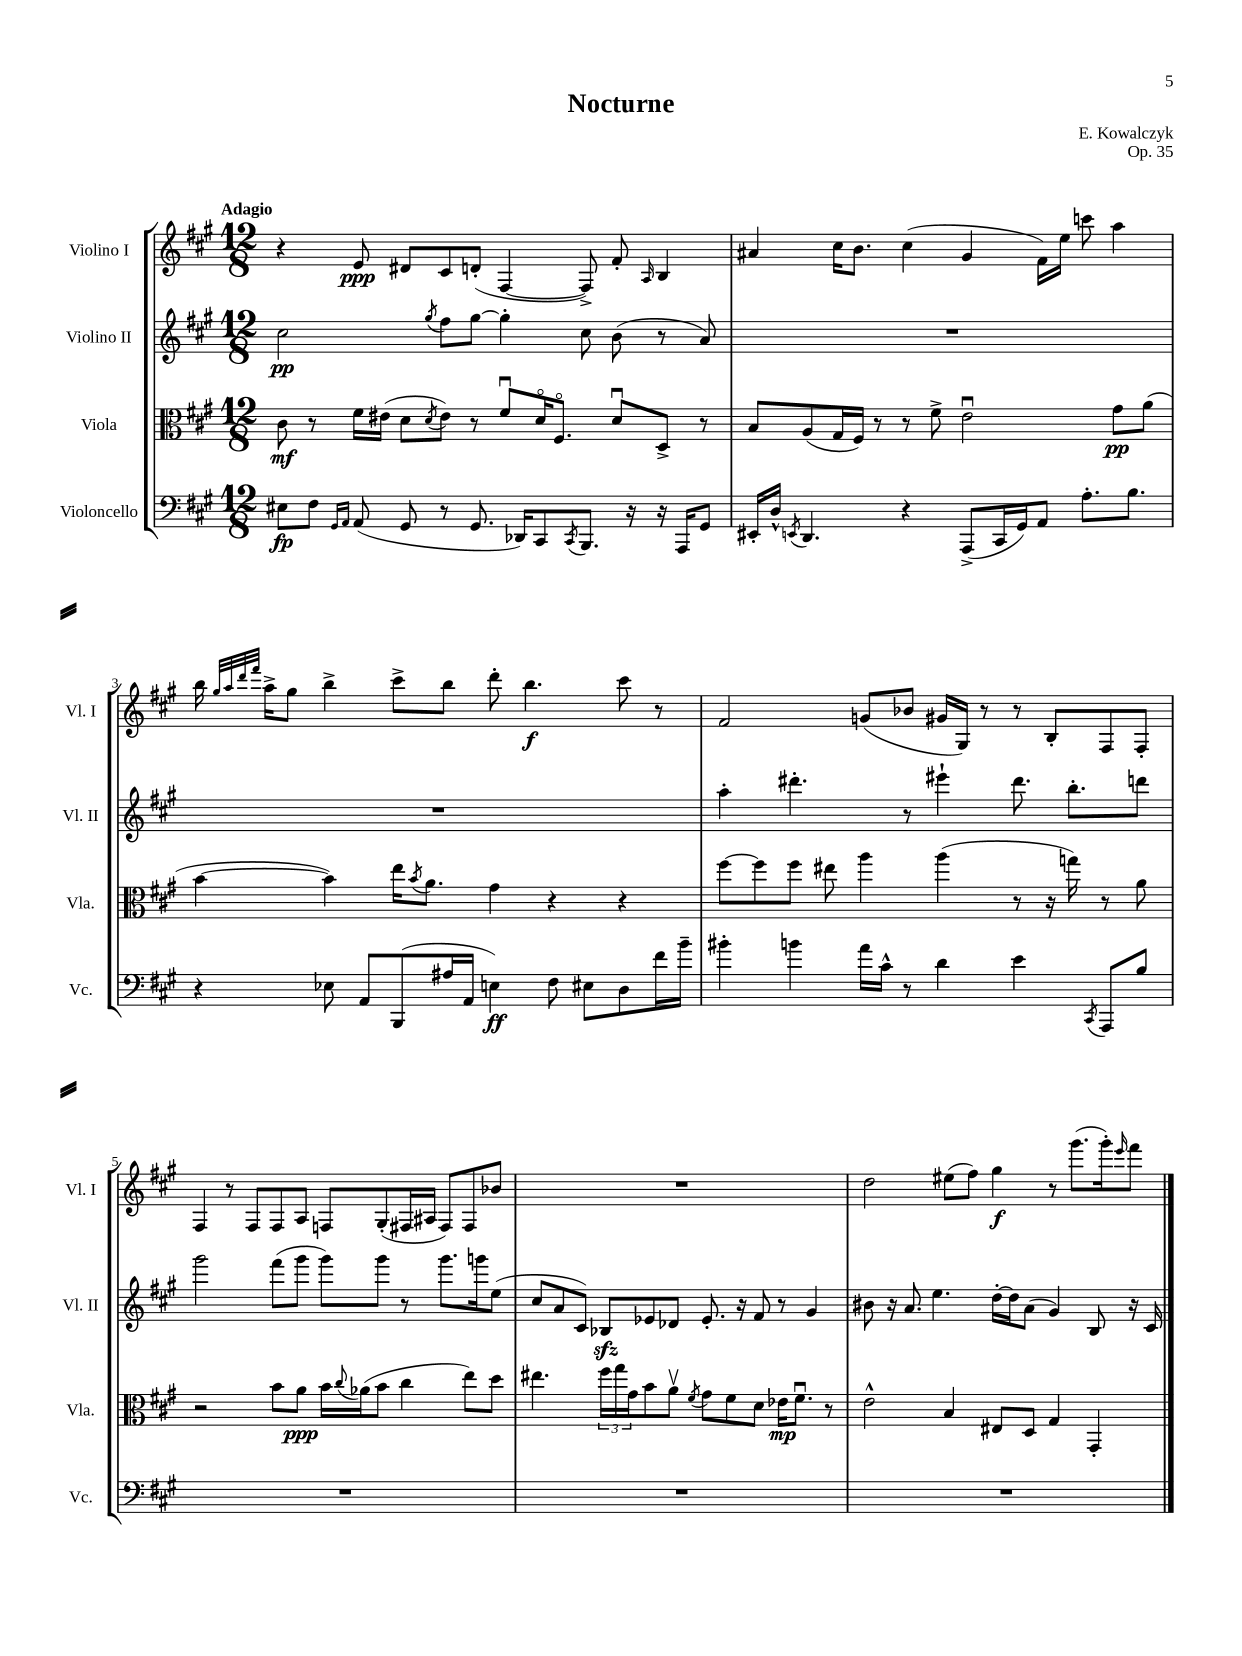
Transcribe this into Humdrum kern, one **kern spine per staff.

**kern	**kern	**kern	**kern
*staff4	*staff3	*staff2	*staff1
*clefF4	*clefC3	*clefG2	*clefG2
*k[f#c#g#]	*k[f#c#g#]	*k[f#c#g#]	*k[f#c#g#]
*M12/8	*M12/8	*M12/8	*M12/8
8E#	8c#	2cc#	4r
8F#	8r	.	.
16qqGG#	.	.	.
16qqAA	.	.	.
(8AA	16f#	.	8e
.	(16e#	.	.
8GG#	8d	.	8d#
.	8qd	8qgg#	.
8r	8e#)	8ff#	8c#
8.GG#	8r	[8gg#	(8d'
.	8f#u	4gg#']	[4F#
16DD-)	.	.	.
8CC#	16do	.	.
.	8.F#o	.	.
8qCC#	.	.	.
8.BBB	.	8cc#	8F#^])
.	8du	(8b	8f#'
16r	.	.	.
.	.	.	16qqA
16r	8D^	8r	4B
16AAA	.	.	.
8GG#	8r	8a)	.
=	=	=	=
16EE#'	8B	1.r	4a#
16D^^	.	.	.
8qEE	.	.	.
4.DD	(8A	.	.
.	16G#	.	16cc#
.	16F#)	.	8.b
.	8r	.	.
4r	8r	.	(4cc#
.	8f#^	.	.
(8AAA^	2eu	.	4g#
16CC#	.	.	.
16GG#)	.	.	.
8AA	.	.	16f#)
.	.	.	16ee
8.A'	.	.	8ccc
.	8g#	.	4aa
8.B	.	.	.
.	(8a	.	.
=	=	=	=
4r	[4b	1.r	16bb
.	.	.	32qqgg#
.	.	.	32qqaa
.	.	.	32qqddd
.	.	.	32qqfff#
.	.	.	16aa^
.	.	.	8gg#
8E-	4b])	.	4bb^
8AA	.	.	.
(8BBB	16ee	.	8ccc#^
.	8qb	.	.
.	8.a	.	.
16A#	.	.	8bb
16AA	.	.	.
4E)	4g#	.	8ddd'
.	.	.	4.bb
8F#	4r	.	.
8E#	.	.	.
8D	4r	.	8ccc#
16f#	.	.	8r
16b~	.	.	.
=	=	=	=
4b#'	[8ff#	4aa'	2f#
.	8ff#]	.	.
4b	8ff#	4.ddd#'	.
.	8ee#	.	.
16a	4aa	.	(8g
16c#^^	.	.	.
8r	.	8r	8b-
4d	(4aa	4eee#`	16g#
.	.	.	16G#)
.	.	.	8r
4e	8r	8.ddd#	8r
.	16r	.	8B'
.	16gg)	8.bb'	.
8qCC#	.	.	.
8AAA	8r	.	8F#
8B	8a	8ddd	8F#'
=	=	=	=
1.r	2r	2ggg#	4F#
.	.	.	8r
.	.	.	8F#
.	8b	(8fff#	8F#
.	8a	8ggg#	8A
.	16b	8ggg#)	8F
.	8qqcc#	.	.
.	(16a-	.	.
.	8b	8ggg#	(8G#'
.	4cc#	8r	16F#
.	.	.	16A#
.	.	8.ggg#	8F#)
.	8ee)	.	8F#
.	.	16ggg	.
.	8dd	(8ee	8b-
=	=	=	=
1.r	4.ee#	8cc#	1.r
.	.	8a	.
.	.	8c#)	.
.	24ff#	8B-	.
.	24gg#	.	.
.	24g#	.	.
.	8b	8e-	.
.	8av	8d-	.
.	8qf#	.	.
.	8g#	8.e-'	.
.	8f#	.	.
.	.	16r	.
.	8d	8f#	.
.	16e-	8r	.
.	8.f#u	.	.
.	.	4g#	.
.	8r	.	.
=	=	=	=
1.r	2e^^	8b#	2dd
.	.	16r	.
.	.	8.a	.
.	.	4.ee	.
.	4B	.	(8ee#
.	.	.	8ff#)
.	8E#	[16dd'	4gg#
.	.	16dd]	.
.	8D	(8a	.
.	4G#	4g#)	8r
.	.	.	(8.ggg#
.	4GG#'	8B	.
.	.	.	16ggg#')
.	.	.	16qqeee
.	.	16r	8fff#
.	.	16c#	.
==	==	==	==
*-	*-	*-	*-
